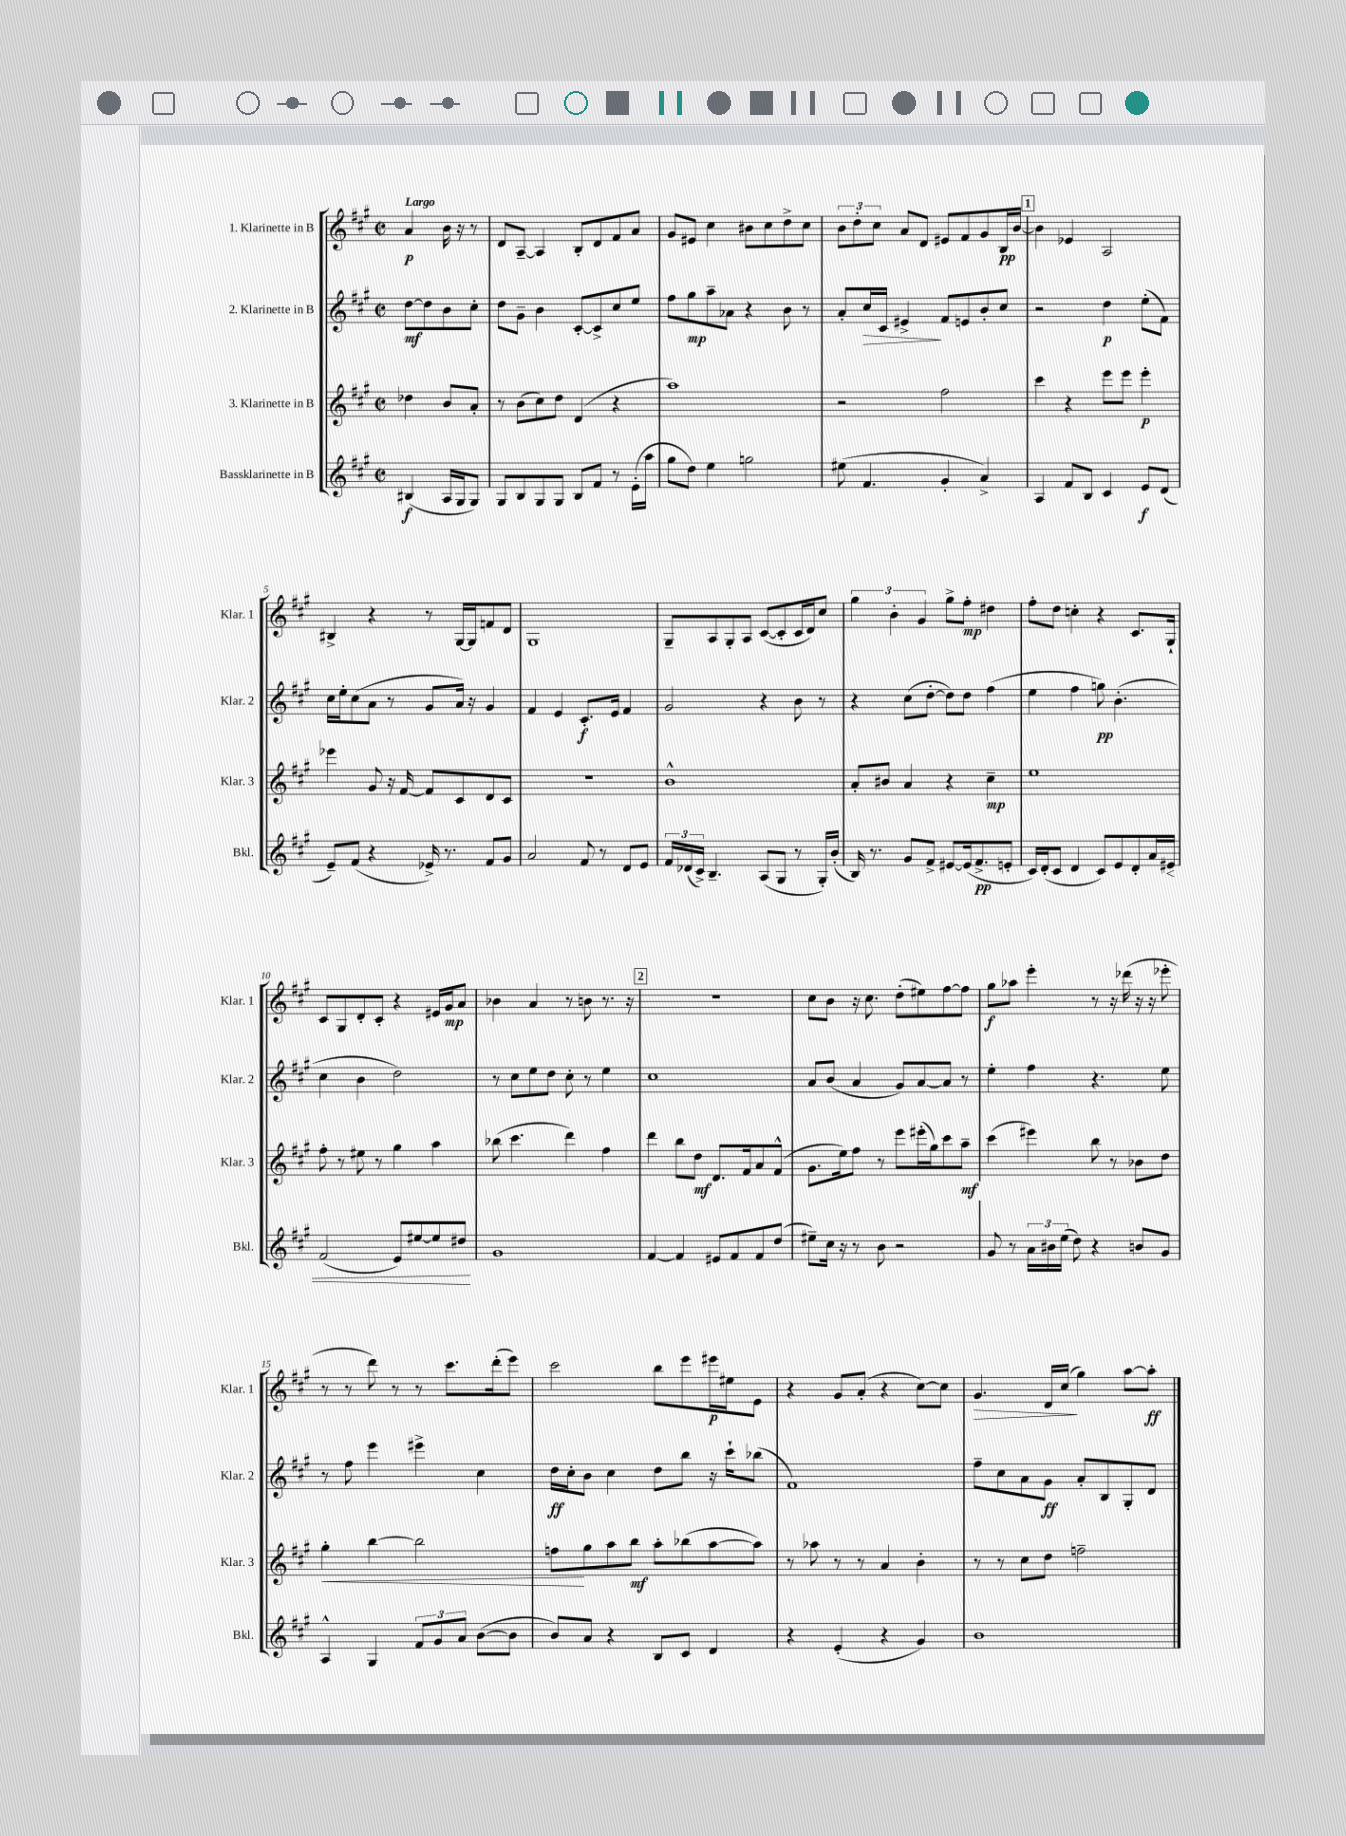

**kern	**kern	**kern	**kern
*staff4	*staff3	*staff2	*staff1
*clefG2	*clefG2	*clefG2	*clefG2
*k[f#c#g#]	*k[f#c#g#]	*k[f#c#g#]	*k[f#c#g#]
*M2/2	*M2/2	*M2/2	*M2/2
*met(c|)	*met(c|)	*met(c|)	*met(c|)
(4B#	4dd-	[8dd	4a
.	.	8dd]	.
16A	8b	8b	16b
16G#	.	.	16r
8G#)	8a'	8cc#'	8r
=	=	=	=
8G#	8r	8dd	8d
8B	(8b	8g#~	[8A~
8G#	8cc#)	4b	4A]
8G#	8dd	.	.
8B	(4d	[8c#'	8B'
8f#	.	8c#^]	8d
8r	4r	8cc#	8f#
(16e'	.	8ee	8a
16aa	.	.	.
=	=	=	=
8gg#	1aa)	8ff#	8g#
8dd)	.	8gg#	8e#
4ee	.	8aa~	4cc#
.	.	8a-	.
2gg	.	4r	8b#
.	.	.	8cc#
.	.	8b	8dd^
.	.	8r	8cc#
=	=	=	=
(8ee#	2r	8a'	12b
.	.	.	12dd'
4.f#	.	16cc#	.
.	.	.	12cc#
.	.	16c#	.
.	.	4e#^	8a
.	.	.	8d
4g#'	2ff#	8f#	8e#
.	.	8e	8f#
4a^)	.	8b'	8g#
.	.	8cc#	16B
.	.	.	[16b
=	=	=	=
4A	4ccc#	2r	4b]
8f#	4r	.	4e-
8B	.	.	.
4c#	8eee	4dd	2A
.	8eee	.	.
8e	4eee'	(8ee'	.
(8d	.	8f#)	.
=	=	=	=
8e~)	4eee-	16cc#	4B#^
.	.	16ee'	.
(8f#	.	(8cc#	.
4r	8g#	8a	4r
.	16r	8r	.
.	[16f#	.	.
16e-^)	8f#]	8g#	8r
8.r	.	.	.
.	8c#	16a)	[16G#
.	.	16r	16G#]
8f#	8d	4g#	8f
8g#	8c#	.	8d
=	=	=	=
2a	1r	4f#	1G#
.	.	4e	.
8f#	.	8.c#'	.
8r	.	.	.
.	.	16e	.
8d	.	4f#	.
8e	.	.	.
=	=	=	=
24f#	1b^^	2g#	8G#~
(24d-	.	.	.
24c#^)	.	.	.
4.B~	.	.	8A
.	.	.	8G#'
.	.	.	8A
(8A	.	4r	([8c#
8G#	.	.	8c#']
8r	.	8b	16c#
.	.	.	16d)
16G#')	.	8r	8cc#
(16b'	.	.	.
=	=	=	=
16B)	8a'	4r	6gg#
8.r	.	.	.
.	8b#	.	.
.	.	.	6b'
8g#	4a	(8cc#	.
.	.	.	6g#
8f#^	.	[8dd'	.
[8e#	4r	8dd])	8gg#^
(16e#]	.	8dd	8ff#'
8.f#^	.	.	.
.	4cc#~	(4ff#	4dd#
8e'	.	.	.
=	=	=	=
16c#)	1ee	4ee	8ff#'
(16d'	.	.	.
8c#	.	.	8dd
4d	.	4ff#	4cc'
8c#)	.	8gg)	4r
8e	.	(4.b'	.
8d'	.	.	8.c#
16a	.	.	.
16e#	.	.	16G#`
=	=	=	=
(2f#	8ff#'	4cc#	8c#
.	8r	.	8G#
.	8ee#	4b	8d'
.	8r	.	8c#'
8e)	4gg#	2dd)	4r
[8ee#	.	.	.
8ee#]	4aa	.	16e#
.	.	.	16g#
8dd#	.	.	8a
=	=	=	=
1g#	(8bb-	8r	4b-
.	4.ccc#	8cc#	.
.	.	8ee	4a
.	.	8dd	.
.	4ddd)	8cc#'	8r
.	.	8r	8b
.	4ff#	4ee	8.r
.	.	.	16r
=	=	=	=
[4f#	4ddd	1cc#	1r
4f#]	8bb	.	.
.	8dd	.	.
8e#	8.d	.	.
8f#	.	.	.
.	16f#	.	.
8f#	8a	.	.
(8dd	(8f#^^	.	.
=	=	=	=
8ee#~)	8.g#	8a	8cc#
16cc#	.	(8b	8b
16r	16ee)	.	.
8r	8ff#	4a	16r
.	.	.	8.cc#
8b	8r	.	.
2r	8eee	8g#)	(8dd'
.	(16eee#'	[8a	8ee#)
.	16gg#)	.	.
.	8ccc#	8a]	[8ff#
.	8aa~	8r	8ff#]
=	=	=	=
8g#	(4ccc#	4ee'	8gg#
8r	.	.	8aa-
24a	4eee#)	4ff#	4eee'
24b#	.	.	.
(24ee	.	.	.
8dd)	.	.	.
4r	8bb	4.r	8r
.	8r	.	16r
.	.	.	(16ddd-
8b	8b-	.	16r
.	.	.	16r
8g#	8dd	8ee	8eee-'
=	=	=	=
4A^^	4gg#'	8r	8r
.	.	8ff#	8r
4G#	[4bb	4eee	8ddd)
.	.	.	8r
12f#	2bb]	4eee#^	8r
12g#	.	.	.
.	.	.	8.ccc#
12a	.	.	.
([8b	.	4cc#	.
.	.	.	(16ddd'
8b]	.	.	8eee)
=	=	=	=
8b)	8ff	16dd	2ccc#
.	.	16cc#'	.
8a	8gg#	8b	.
4r	8aa	4cc#	.
.	8bb	.	.
8B	8aa'	8dd	8bb
8c#	(8bb-	8bb	8eee
4d	[8aa	16r	16eee#
.	.	16ccc#`	16ee#
.	8aa])	(8bb-	8e
=	=	=	=
4r	8r	1f#)	4r
.	8aa-	.	.
(4e'	8r	.	8g#
.	8r	.	(8a'
4r	4a	.	4r
4g#)	4b'	.	[8cc#)
.	.	.	8cc#]
=	=	=	=
1b	8r	8ff#~	4.g#
.	8r	8cc#	.
.	8cc#	8a	.
.	8dd	8g#	16d
.	.	.	(16cc#
.	2ff~	8a'	4gg#)
.	.	8B	.
.	.	8G#'	[8aa
.	.	8d	8aa']
==	==	==	==
*-	*-	*-	*-
